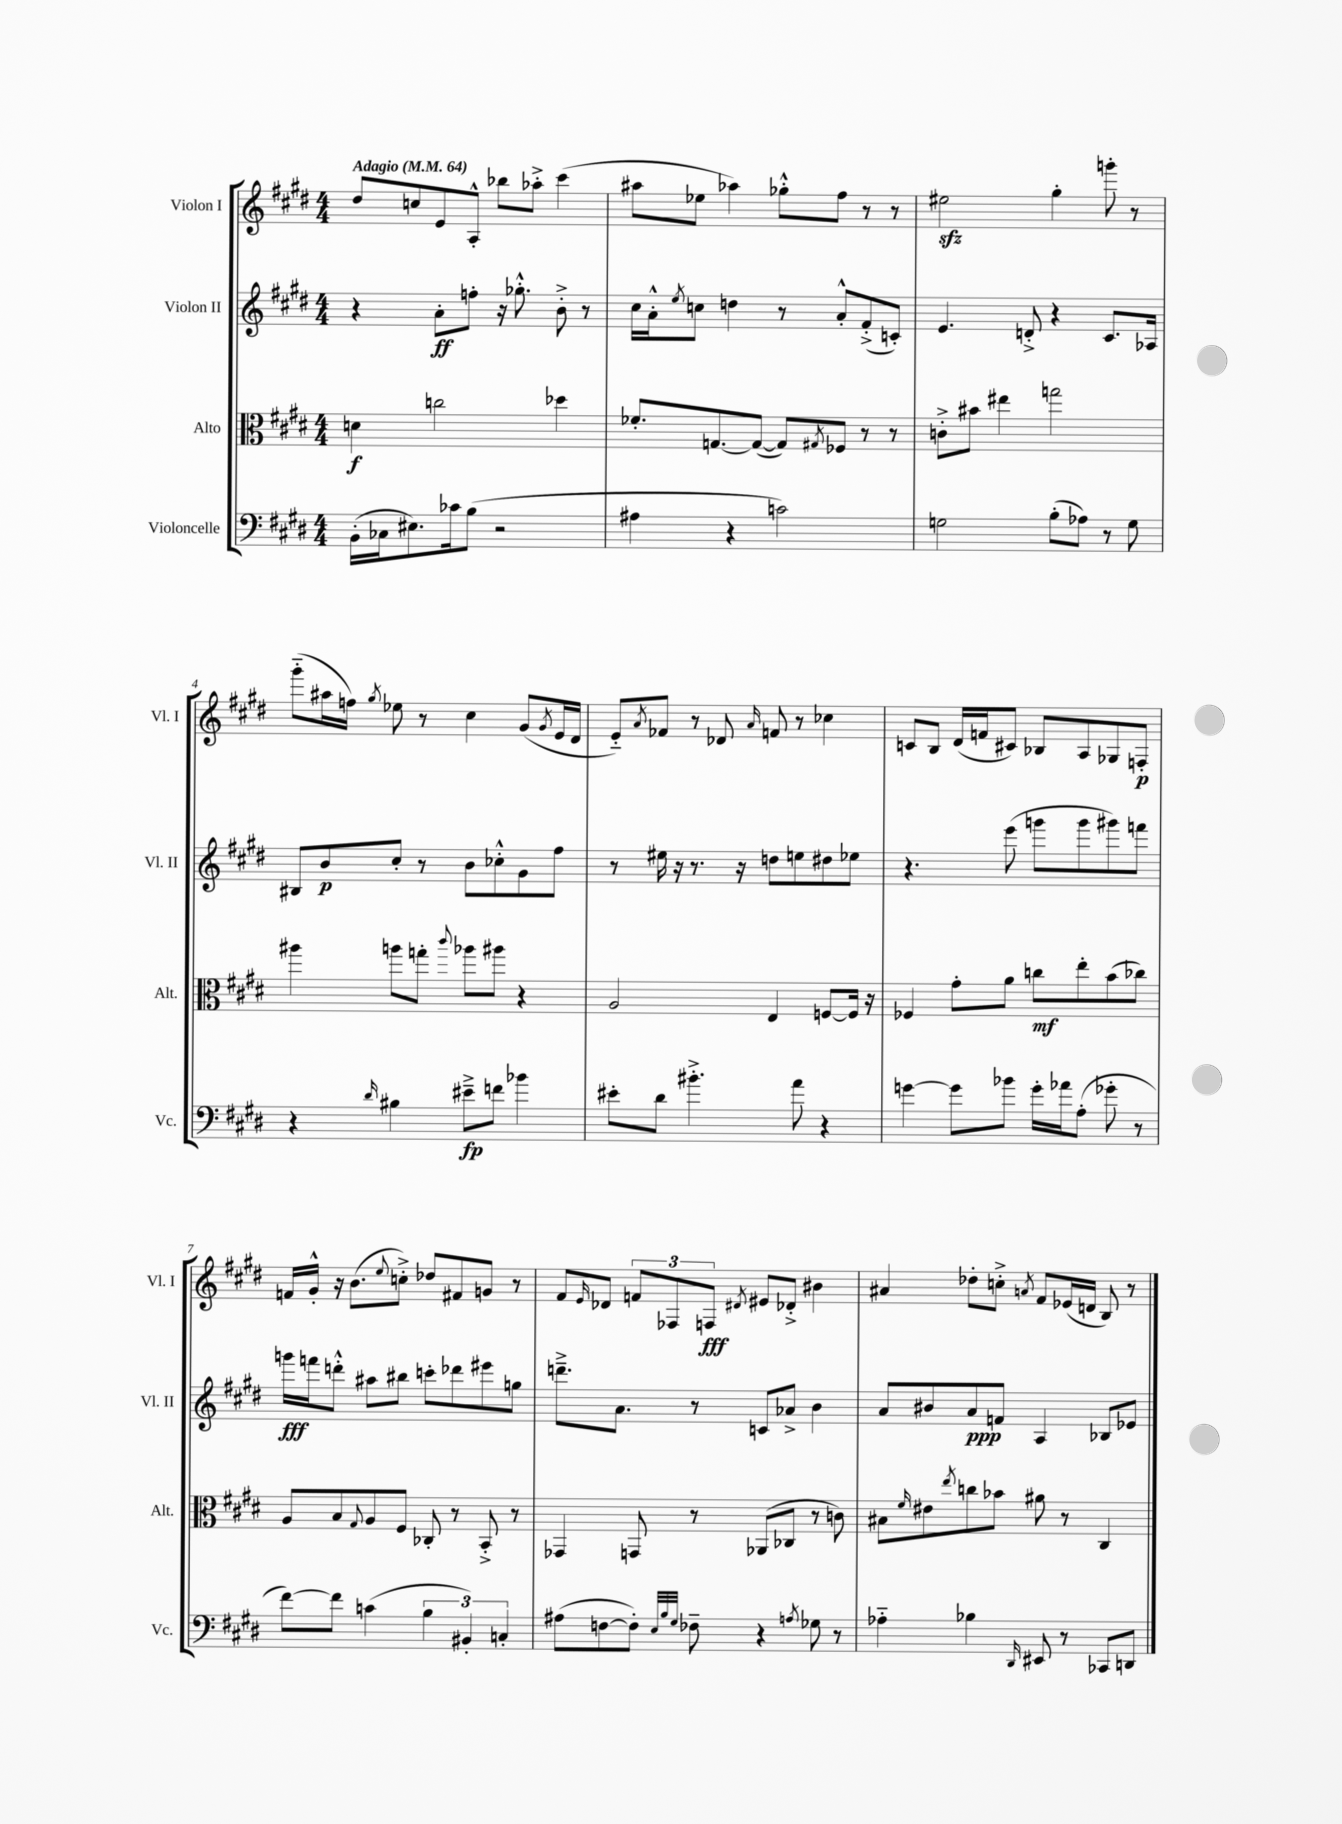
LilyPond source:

<<
\new StaffGroup <<
\new Staff = "s0" \with { instrumentName = "Violon I" shortInstrumentName = "Vl. I" } {
    \clef treble \key e \major \numericTimeSignature \time 4/4 \tempo "Adagio" 4 = 64
    dis''8 c''8 e'8 a8-.-^ bes''8 aes''8-.-> cis'''4( |
    ais''8 ees''8 aes''4) ges''8-.-^ fis''8 r8 r8 |
    eis''2\sfz gis''4-. g'''8-. r8 |
    gis'''8-_( ais''16 f''16) \acciaccatura { gis''8 } ees''8 r8 cis''4 gis'8( \acciaccatura { gis'8 } e'16 dis'16 |
    e'8-_) \acciaccatura { a'8 } fes'8 r8 des'8 \grace { a'16 } f'8 r8 ces''4 |
    c'8 b8 dis'16( f'16 cis'8) bes8 a8 ges8 f8-.\p |
    f'16 gis'16-.-^ r16 b'8.( \appoggiatura { e''8 } c''8-.->) des''8 fis'8 g'8 r8 |
    fis'8 \grace { e'16 } des'8 \tuplet 3/2 { f'8 fes8 f8\fff } \acciaccatura { dis'8 } eis'8 des'8-.-> bis'4 |
    ais'4 des''8-. c''8-.-> \acciaccatura { a'8 } fis'8 ees'16( d'16 b8) r8 \bar "|." |
}
\new Staff = "s1" \with { instrumentName = "Violon II" shortInstrumentName = "Vl. II" } {
    \clef treble \key e \major \numericTimeSignature \time 4/4
    r4 a'8-.\ff f''8-. r16 ges''8.-.-^ b'8-.-> r8 |
    cis''16 a'16-.-^ \acciaccatura { e''8 } c''8 d''4 r8 a'8-.-^ fis'8-.->( c'8-.) |
    e'4. d'8-.-> r4 cis'8. aes16 |
    bis8 b'8\p cis''8-. r8 b'8 ces''8-.-^ gis'8 fis''8 |
    r8 eis''16 r16 r8. r16 d''8 e''8 dis''8 ees''8 |
    r4. e'''8( g'''8 g'''8 gis'''8) f'''8 |
    g'''16\fff f'''16 d'''8-.-^ ais''8 bis''8 c'''8-. des'''8 eis'''8 g''8 |
    d'''8.---> a'8. r8 c'8 aes'8-> b'4 |
    a'8 bis'8 a'8\ppp f'8 a4 bes8 ees'8 \bar "|." |
}
\new Staff = "s2" \with { instrumentName = "Alto" shortInstrumentName = "Alt." } {
    \clef alto \key e \major \numericTimeSignature \time 4/4
    d'4\f c''2 des''4 |
    fes'8.-. g8.~ g8~( g8) \acciaccatura { gis8 } fes8 r8 r8 |
    c'8-.-> bis'8 eis''4 g''2 |
    ais''4 a''8 g''8-. \appoggiatura { cis'''8 } aes''8 ais''8 r4 |
    a2 e4 f8~ f16 r16 |
    fes4 gis'8-. a'8 c''8\mf e''8-. b'8( ces''8) |
    a8 b8 \appoggiatura { gis8 } a8 fis8 ces8-. r8 b,8-.-> r8 |
    ges,4 g,8 r8 aes,8( ces8 r8 c'8) |
    bis8 \grace { fis'16 } eis'8 \acciaccatura { e''8 } c''8 bes'8 ais'8 r8 cis4 \bar "|." |
}
\new Staff = "s3" \with { instrumentName = "Violoncelle" shortInstrumentName = "Vc." } {
    \clef bass \key e \major \numericTimeSignature \time 4/4
    b,16-.( ces16 eis8.) ces'16 b8( r2 |
    ais4 r4 c'2) |
    g2 b8-.( aes8) r8 g8 |
    r4 \grace { dis'16 } bis4 eis'8--->\fp f'8 bes'4 |
    eis'8-. dis'8 bis'4.-.-> a'8 r4 |
    g'4~ g'8 bes'8 g'16-. aes'16 a8-.( ges'8-. r8 |
    fis'8~) fis'8 c'4( \tuplet 3/2 { b4 bis,4-.) c4-. } |
    ais8( f8~ f8-.) \grace { e32 b32 gis32 } fes8-- r4 \acciaccatura { a8 } ges8 r8 |
    aes4-_ bes4 \grace { dis,16 } eis,8 r8 ces,8 d,8 \bar "|." |
}
>>
>>
